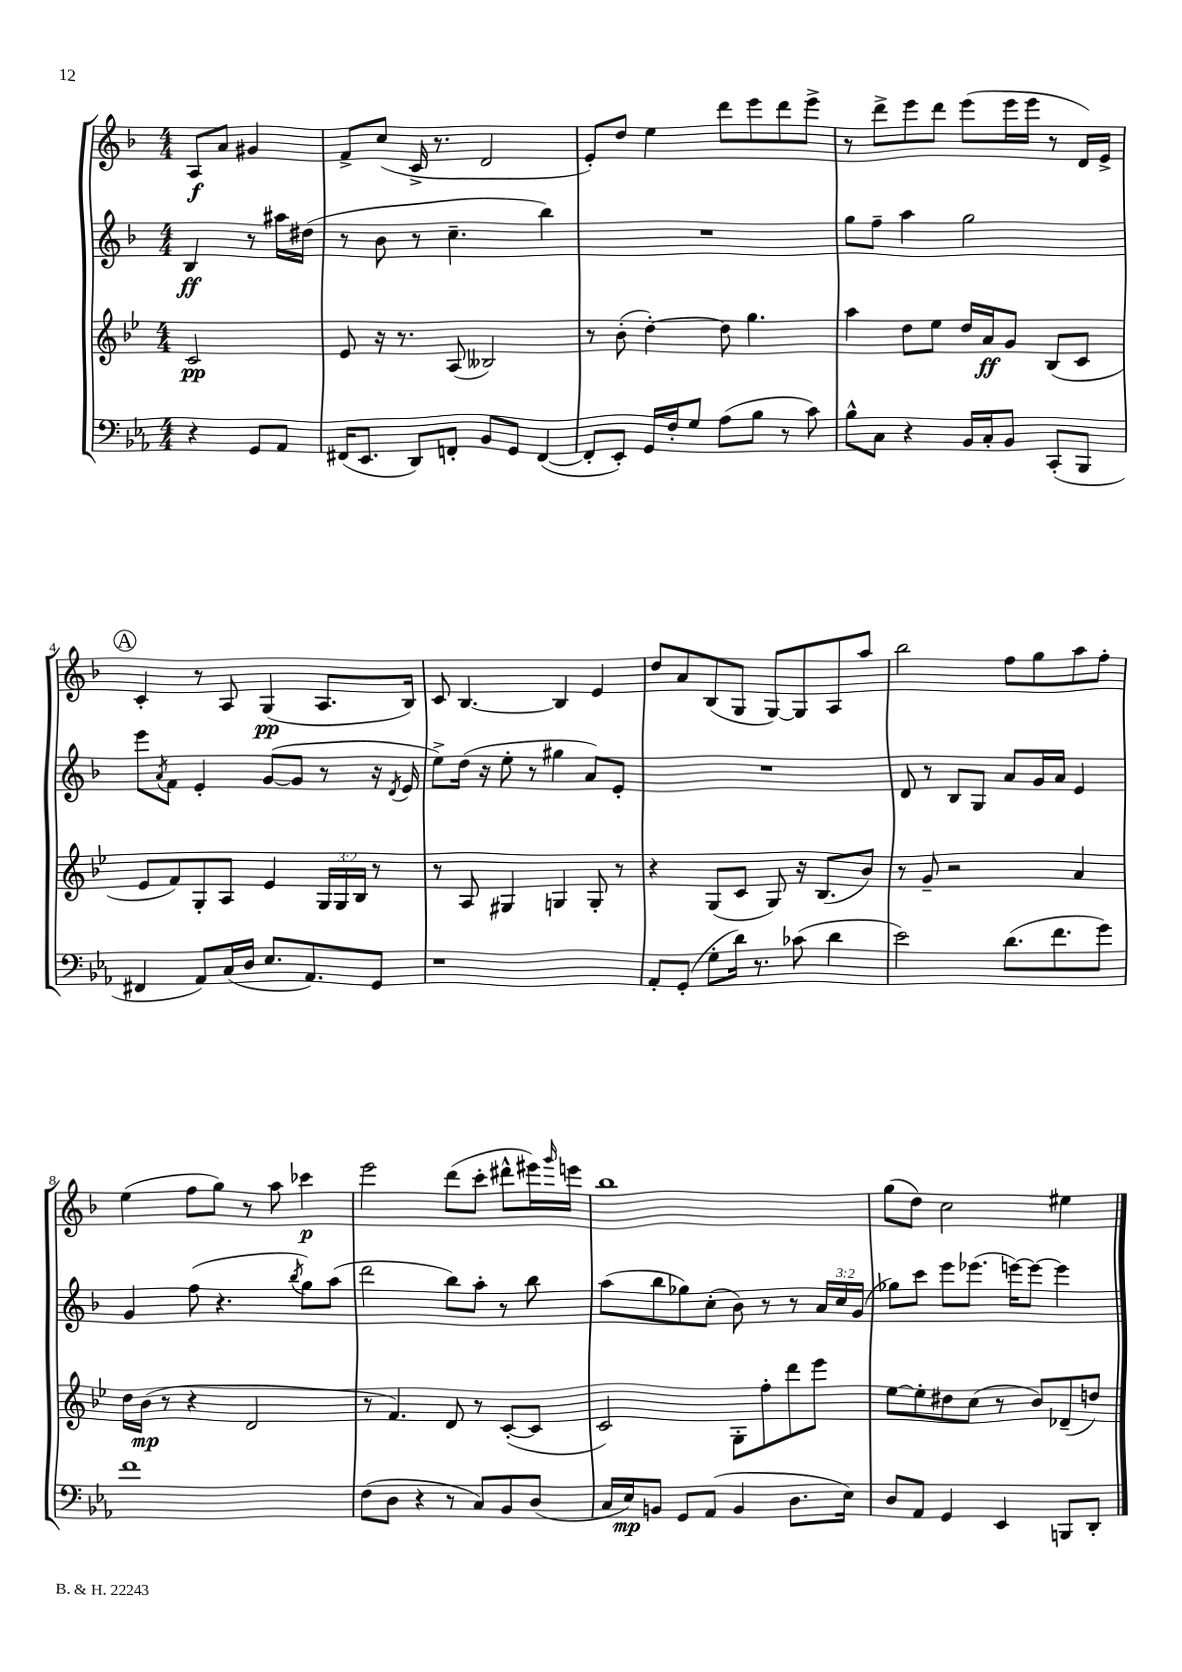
<<
\new StaffGroup <<
\new Staff = "s0" {
    \clef treble \key f \major \numericTimeSignature \time 4/4 \partial 2
    a8\f a'8 gis'4 |
    f'8-> c''8( c'16-> r8. d'2 |
    e'8-.) d''8 e''4 d'''8 e'''8 d'''8 e'''8-> |
    r8 d'''8-> e'''8 d'''8 e'''8( e'''16 e'''16 r8 d'16) e'16-> |
    \mark \markup { \circle "A" } c'4-. r8 a8 g4\pp( a8. bes16) |
    c'8 bes4.~ bes4 e'4 |
    d''8 a'8 bes8( g8 g8~) g8 a8 a''8 |
    bes''2 f''8 g''8 a''8 f''8-. |
    e''4( f''8 g''8) r8 a''8 ces'''4\p |
    e'''2 d'''8( c'''8-. dis'''8-^ eis'''16) \grace { g'''16 } e'''16 |
    bes''1 |
    g''8( d''8) c''2 eis''4 \bar "|." |
}
\new Staff = "s1" {
    \clef treble \key f \major \numericTimeSignature \time 4/4 \override Staff.TupletNumber.text = #tuplet-number::calc-fraction-text \partial 2
    bes4\ff r8 ais''16 dis''16( |
    r8 bes'8 r8 c''4.-- bes''4) |
    R1 |
    g''8 f''8-- a''4 g''2 |
    \mark \markup { \circle "A" } e'''8 \acciaccatura { a'8 } f'8 e'4-. g'8~( g'8 r8 r16 \acciaccatura { d'8 } e'16 |
    e''8->) d''16( r16 e''8-. r8 gis''4 a'8) e'8-. |
    R1 |
    d'8 r8 bes8 g8 a'8 g'16 a'16 e'4 |
    g'4 f''8( r4. \acciaccatura { bes''8 } g''8) a''8( |
    d'''2 bes''8) a''8-. r8 bes''8 |
    a''8( bes''8 ges''8) c''8-.( bes'8) r8 r8 \tuplet 3/2 { a'16 c''16 g'16( } |
    ges''8) c'''8 e'''8 ees'''8.( e'''16~) e'''8~ e'''4 \bar "|." |
}
\new Staff = "s2" {
    \clef treble \key bes \major \numericTimeSignature \time 4/4 \override Staff.TupletNumber.text = #tuplet-number::calc-fraction-text \partial 2
    c'2\pp |
    ees'8 r16 r8. a8( beses2) |
    r8 bes'8-.( d''4~-.) d''8 g''4. |
    a''4 d''8 ees''8 d''16 a'16\ff g'8 bes8( c'8 |
    \mark \markup { \circle "A" } ees'8 f'8) g8-. a8 ees'4 \tuplet 3/2 { g16 g16 bes16 } r8 |
    r8 a8 gis4 g4 g8-. r8 |
    r4 g8( c'8 g8) r16 bes8.( bes'8) |
    r8 g'8-- r2 a'4 |
    d''16 bes'16\mp( r8 r4 d'2 |
    r8 f'4.) d'8 r8 c'8~-.( c'8 |
    c'2) g8-. f''8-. d'''8 ees'''8 |
    ees''8~ ees''8-. dis''8 c''8( r8 bes'8) des'8--( d''8) \bar "|." |
}
\new Staff = "s3" {
    \clef bass \key ees \major \numericTimeSignature \time 4/4 \partial 2
    r4 g,8 aes,8 |
    fis,16( ees,8. d,8) f,8-. bes,8 g,8 f,4~( |
    f,8-. ees,8-.) g,16 f16-. g8 aes8( bes8 r8 c'8) |
    bes8-^ c8 r4 bes,16 c16-. bes,8 c,8-.( bes,,8 |
    \mark \markup { \circle "A" } fis,4 aes,8) c16( d16 ees8. aes,8.) g,8 |
    r1 |
    aes,8-. g,8-.( g8-. d'16) r8. ces'8( d'4 |
    ees'2) d'8.( f'8. g'8) |
    f'1 |
    f8( d8 r4 r8 c8) bes,8 d8( |
    c16 ees16\mp) b,8 g,8 aes,8( b,4 d8. ees16) |
    d8 aes,8 g,4 ees,4 b,,8 d,8-. \bar "|." |
}
>>
>>
